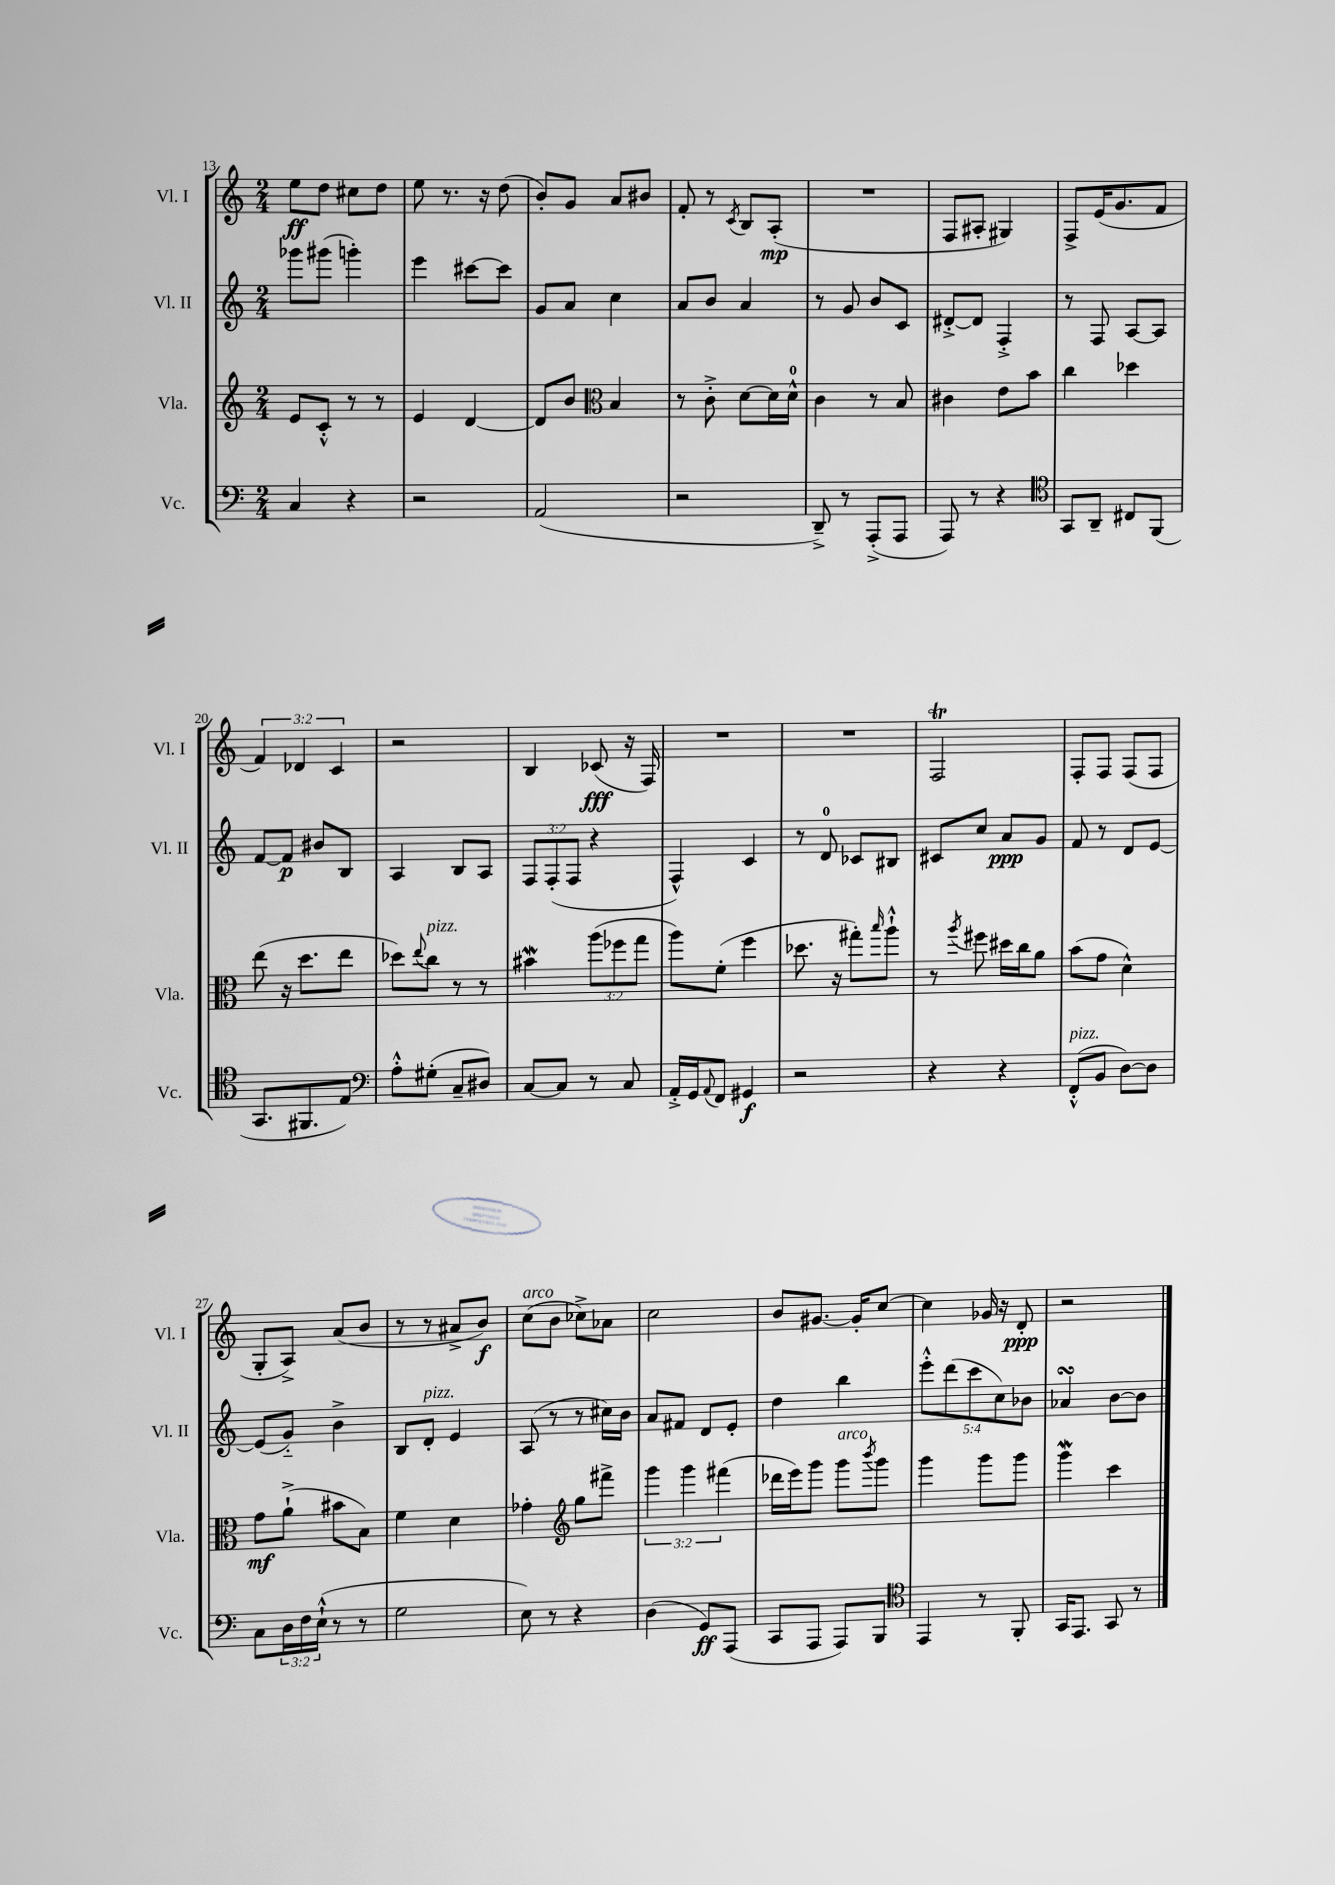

**kern	**dynam	**kern	**dynam	**kern	**dynam	**kern	**dynam
*part4	*part4	*part3	*part3	*part2	*part2	*part1	*part1
*staff4	*staff4	*staff3	*staff3	*staff2	*staff2	*staff1	*staff1
*I"Vc.	*	*I"Vla.	*	*I"Vl. II	*	*I"Vl. I	*
*I'Vc.	*	*I'Vla.	*	*I'Vl. II	*	*I'Vl. I	*
*clefF4	*	*clefG2	*	*clefG2	*	*clefG2	*
*k[]	*	*k[]	*	*k[]	*	*k[]	*
*M2/4	*	*M2/4	*	*M2/4	*	*M2/4	*
=13	=13	=13	=13	=13	=13	=13	=13
4C/	.	8e/L	.	8ggg-X\L	.	8ee\L	ff
.	.	8c'^^/J	.	(8ggg#X\J	.	8dd\J	.
4r	.	8r	.	4gggn'\)	.	8cc#X\L	.
.	.	8r	.	.	.	8dd\J	.
=14	=14	=14	=14	=14	=14	=14	=14
2r	.	4e/	.	4eee\	.	8ee\	.
.	.	.	.	.	.	8.r	.
.	.	[4d/	.	[8ccc#X\L	.	.	.
.	.	.	.	.	.	16r	.
.	.	.	.	8ccc#\J]	.	(8dd\	.
=15	=15	=15	=15	=15	=15	=15	=15
(2AA/	.	8d/L]	.	8g/L	.	8b'/L)	.
.	.	8b/J	.	8a/J	.	8g/J	.
*	*	*clefC3	*	*	*	*	*
.	.	4B/	.	4cc\	.	8a/L	.
.	.	.	.	.	.	8b#X/J	.
=16	=16	=16	=16	=16	=16	=16	=16
2r	.	8r	.	8a/L	.	8f'/	.
.	.	8c'^\	.	8b/J	.	8r	.
.	.	.	.	.	.	8qc/	.
.	.	[8d\L	.	4a/	.	8B/L	.
.	.	16d\L]	.	.	.	(8A'/J	mp
.	.	16d^^\JJ	.	.	.	.	.
=17	=17	=17	=17	=17	=17	=17	=17
8DD~^/)	.	4c\	.	8r	.	2r	.
8r	.	.	.	8g/	.	.	.
(8AAA'^/L	.	8r	.	8b/L	.	.	.
8AAA/J	.	8B/	.	8c/J	.	.	.
=18	=18	=18	=18	=18	=18	=18	=18
8AAA/)	.	4c#X\	.	[8d#X'^/L	.	8F/L	.
8r	.	.	.	8d#/J]	.	8A#X'/J	.
4r	.	8e\L	.	4F'^/	.	4G#X/)	.
.	.	8b\J	.	.	.	.	.
=19	=19	=19	=19	=19	=19	=19	=19
*clefC4	*	*	*	*	*	*	*
8GG/L	.	4cc\	.	8r	.	8F^/L	.
8AA~/J	.	.	.	8F/	.	(16e/K	.
.	.	.	.	.	.	8.g/	.
8C#X/L	.	4dd-X\	.	[8A/L	.	.	.
(8FF/J	.	.	.	8A/J]	.	8f/J	.
!!LO:LB:g=z
=20	=20	=20	=20	=20	=20	=20	=20
8.GG/L	.	(8ee\	.	[8f/L	.	6f/)	.
.	.	16r	.	8f/J]	p	.	.
.	.	.	.	.	.	6d-X/	.
8.FF#X/	.	8.dd\L	.	.	.	.	.
.	.	.	.	8b#X/L	.	.	.
.	.	.	.	.	.	6c/	.
8E/J)	.	8ee\J	.	8B/J	.	.	.
=21	=21	=21	=21	=21	=21	=21	=21
*clefF4	*	*	*	*	*	*	*
8A'^^\L	.	8dd-X\L)	.	4A/	.	2r	.
.	.	8qqee/	.	.	.	.	.
!	!	!LO:TX:a:i:t=pizz.	!	!	!	!	!
(8G#X'\J	.	8cc\J	.	.	.	.	.
8C~/L	.	8r	.	8B/L	.	.	.
8D#X/J)	.	8r	.	8A/J	.	.	.
=22	=22	=22	=22	=22	=22	=22	=22
[8C/L	.	4b#XW\	.	12F/L	.	4B/	.
.	.	.	.	(12F'/	.	.	.
8C/J]	.	.	.	.	.	.	.
.	.	.	.	12F/J	.	.	.
8r	.	(12aa\L	.	4r	.	(8c-X/	fff
.	.	12ff-X\	.	.	.	.	.
8C/	.	.	.	.	.	16r	.
.	.	12gg\J	.	.	.	.	.
.	.	.	.	.	.	16F/)	.
=23	=23	=23	=23	=23	=23	=23	=23
16AA'^/LL	.	8aa\L)	.	4F^^/)	.	2r	.
16GG/J	.	.	.	.	.	.	.
8qqAA/	.	.	.	.	.	.	.
8FF/J	.	(8f'\J	.	.	.	.	.
4GG#X/	f	4ff\	.	4c/	.	.	.
=24	=24	=24	=24	=24	=24	=24	=24
2r	.	8.dd-X\	.	8r	.	2r	.
.	.	.	.	8d/	.	.	.
.	.	16r	.	.	.	.	.
.	.	8gg#X'\L)	.	8c-X/L	.	.	.
.	.	16qqbb/	.	.	.	.	.
.	.	8aa`^^\J	.	8B#X/J	.	.	.
=25	=25	=25	=25	=25	=25	=25	=25
4r	.	8r	.	8c#X/L	.	2FT/	.
.	.	8qaa/	.	.	.	.	.
.	.	8ff#X\	.	8cc/J	.	.	.
4r	.	16dd#X\LL	.	8a/L	ppp	.	.
.	.	16cc\J	.	.	.	.	.
.	.	8a\J	.	8g/J	.	.	.
=26	=26	=26	=26	=26	=26	=26	=26
!LO:TX:a:i:t=pizz.	!	!	!	!	!	!	!
(8FF'^^/L	.	(8b\L	.	8f/	.	8F'/L	.
8BB/J	.	8g\J	.	8r	.	8F/J	.
[8D\L)	.	4d^^\)	.	8d/L	.	(8F/L	.
8D\J]	.	.	.	[8e/J	.	8F/J	.
!!LO:LB:g=z
=27	=27	=27	=27	=27	=27	=27	=27
8C\L	.	8g\L	mf	(8e/L]	.	8G'/L	.
24D\L	.	(8a`^\J	.	8g/J)	.	8A^/J)	.
24F\	.	.	.	.	.	.	.
(24E`^^\JJ	.	.	.	.	.	.	.
8r	.	8b#X\L	.	4b^\	.	(8a/L	.
8r	.	8B\J)	.	.	.	8b/J	.
=28	=28	=28	=28	=28	=28	=28	=28
2G\	.	4f\	.	8B/L	.	8r	.
!	!	!	!	!LO:TX:a:i:t=pizz.	!	!	!
.	.	.	.	8d'/J	.	8r	.
.	.	4d\	.	4e/	.	8a#X^/L	.
.	.	.	.	.	.	8b/J)	f
=29	=29	=29	=29	=29	=29	=29	=29
!	!	!	!	!	!	!LO:TX:a:i:t=arco	!
8E\)	.	4g-X'\	.	(8A/	.	(8cc\L	.
8r	.	.	.	8r	.	8b\J	.
*	*	*clefG2	*	*	*	*	*
4r	.	8gg\L	.	8r	.	8cc-X^\L)	.
.	.	8fff#X^\J	.	16cc#X\LL)	.	8a-X\J	.
.	.	.	.	16b\JJ	.	.	.
=30	=30	=30	=30	=30	=30	=30	=30
(4D\	.	6ggg\	.	8a/L	.	2cc\	.
.	.	.	.	8f#X/J	.	.	.
.	.	6ggg\	.	.	.	.	.
8GG/L)	ff	.	.	8d/L	.	.	.
.	.	(6fff#X\	.	.	.	.	.
(8AAA/J	.	.	.	8e'/J	.	.	.
=31	=31	=31	=31	=31	=31	=31	=31
8CC/L	.	16ddd-X\LL	.	4dd\	.	8b/L	.
.	.	16eee\J)	.	.	.	.	.
8AAA/J	.	8ggg\J	.	.	.	[8.g#X/J	.
!	!	!LO:TX:a:i:t=arco	!	!	!	!	!
8AAA/L)	.	8ggg\L	.	4bb\	.	.	.
.	.	.	.	.	.	16g#'/KL]	.
.	.	8qbbb/	.	.	.	.	.
8BBB/J	.	8ggg\J	.	.	.	[8cc/J	.
=32	=32	=32	=32	=32	=32	=32	=32
*clefC4	*	*	*	*	*	*	*
4EE/	.	4ggg\	.	10eee'^^\L	.	4cc\]	.
.	.	.	.	(10ddd\	.	.	.
.	.	.	.	10ccc\	.	.	.
8r	.	8ggg\L	.	.	.	16g-X/	.
.	.	.	.	10cc\)	.	.	.
.	.	.	.	.	.	16r	.
8FF'/	.	8ggg\J	.	.	.	8d'/	ppp
.	.	.	.	10b-X\J	.	.	.
=33	=33	=33	=33	=33	=33	=33	=33
16GG/KL	.	4gggW\	.	4a-XsSSs/	.	2r	.
8.EE/J	.	.	.	.	.	.	.
8GG/	.	4ccc\	.	[8b\L	.	.	.
8r	.	.	.	8b\J]	.	.	.
==	==	==	==	==	==	==	==
*-	*-	*-	*-	*-	*-	*-	*-
